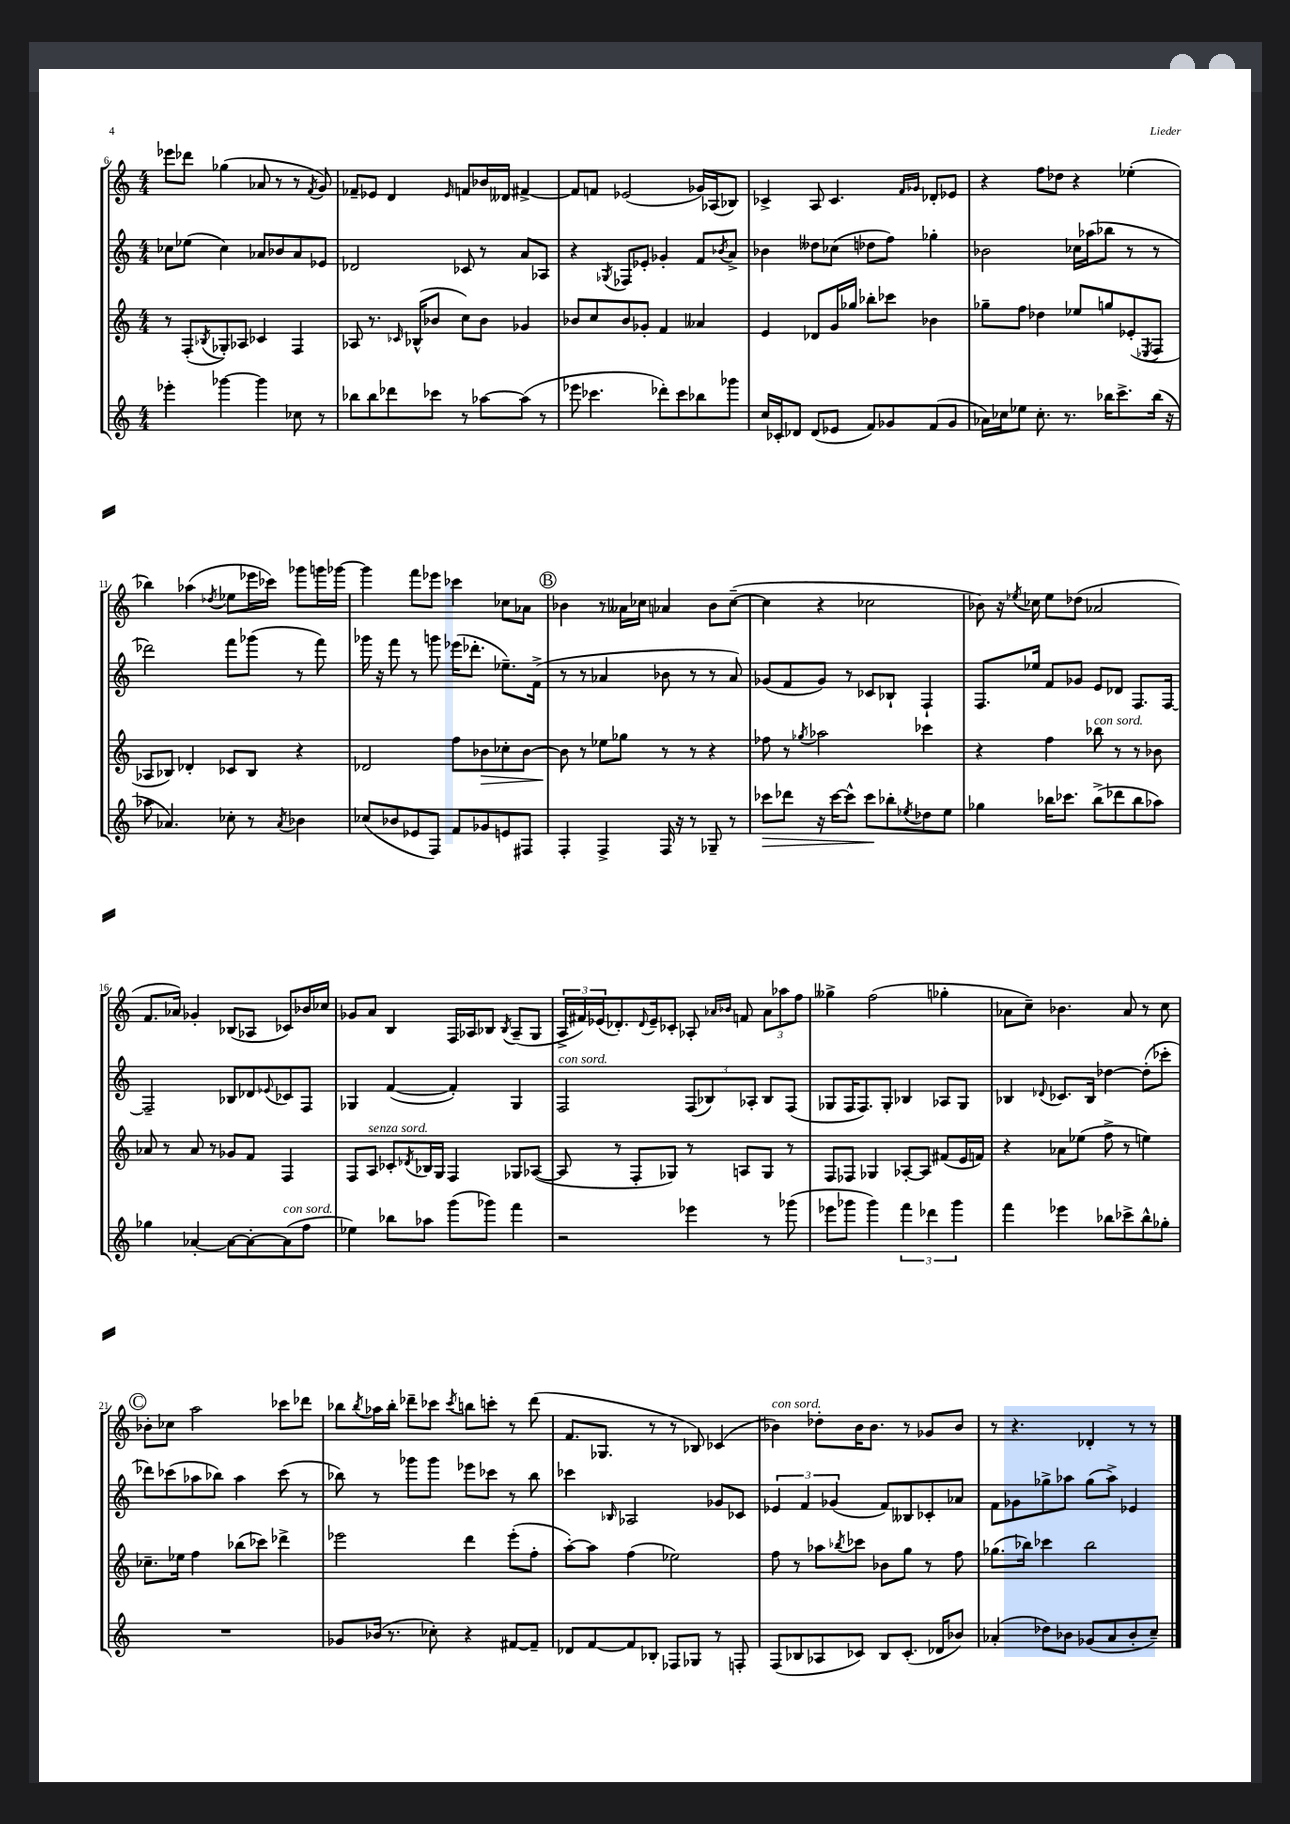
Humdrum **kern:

**kern	**dynam	**kern	**dynam	**kern	**kern
*part4	*part4	*part3	*part3	*part2	*part1
*staff4	*staff4	*staff3	*staff3	*staff2	*staff1
*clefG2	*	*clefG2	*	*clefG2	*clefG2
*k[]	*	*k[]	*	*k[]	*k[]
*M4/4	*	*M4/4	*	*M4/4	*M4/4
=6	=6	=6	=6	=6	=6
4eee-X'\	.	8r	.	8cc-X\L	8eee-X\L
.	.	(8F'/L	.	(8ee-X\J	8ddd-X\J
.	.	8qB-X/	.	.	.
[4ggg-X\	.	8G-X'/)	.	4cc-\)	(4gg-X\
.	.	8A-X/J	.	.	.
4ggg-\]	.	4c-X/	.	8a-X/L	8a-X/
.	.	.	.	8b-X/	8r
8cc-X\	.	4F/	.	8a-/	8r
.	.	.	.	.	8qf/
8r	.	.	.	8e-X/J	8g/)
=7	=7	=7	=7	=7	=7
8bb-X\L	.	8A-X/	.	2d-X/	8f-X~/L
8bb-\	.	8.r	.	.	8e-X/J
8ddd-X\	.	.	.	.	4d/
.	.	16qqc-X/	.	.	.
.	.	(16B-X^^/KL	.	.	.
8ccc-X\J	.	8b-X/J	.	.	.
.	.	.	.	.	16qqe-/
8r	.	8cc\L)	.	8c-X/	8fn/L
[8aa-X\L	.	8b-\J	.	8r	16b-X/L
.	.	.	.	.	16d--X/JJ
(8aa-\J]	.	4g-X/	.	8a/L	[4f#X^/
8r	.	.	.	8A-X/J	.
=8	=8	=8	=8	=8	=8
8eee-X\	.	8b-X/L	.	4r	8f#/L]
4.ccc-X\	.	8cc/	.	.	8fn/J
.	.	.	.	8qG-X/	.
.	.	8b-/	.	8F-X/L	(2e-X/
.	.	8g-X'/J	.	8e-X'/J	.
8ddd-X'\L)	.	4f/	.	4g-X'/	.
8ccc-\	.	.	.	.	.
8bb-X\	.	4a--X/	.	8f/L	16g-X/LL)
.	.	.	.	.	(16A-X/J
.	.	.	.	8qb-X/	.
8ggg-X\J	.	.	.	8a^/J	8B-X/J)
=9	=9	=9	=9	=9	=9
16cc/LL	.	4e/	.	4b-X\	4c-X^/
16c-X'/J	.	.	.	.	.
8d-X/J	.	.	.	.	.
(8d-/L	.	8d-X/L	.	8dd--X\L	8A/
8e-X/J	.	16g/L	.	(8cc-X\J	4.c-/
.	.	16gg-X/JJ	.	.	.
8f/L)	.	8bb-X'\L	.	8dd-X\L	.
8g-X/	.	8ccc-X\J	.	8ff\J)	.
.	.	.	.	.	16qqf/LL
.	.	.	.	.	16qqg-X/JJ
(8f/	.	4b-X\	.	4gg-X'\	8d-X'/L
8g-/J	.	.	.	.	8e-X/J
=10	=10	=10	=10	=10	=10
16a-X\LL)	.	8gg-X~\L	.	2b-X\	4r
16cc-X\J	.	.	.	.	.
8ee-X\J	.	8ff\J	.	.	.
8.cc-'\	.	4dd-X\	.	.	8ff\L
.	.	.	.	.	8dd-X\J
8.r	.	.	.	.	.
.	.	8ee-X/L	.	16cc-X\LL	4r
.	.	.	.	(16aa-X\J	.
16bb-X\KL	.	8ggn/	.	8bb-X\J	.
8.ccc^\	.	.	.	.	.
.	.	(8e-X'/	.	8r	(4ee-X'\
.	.	8qE-X/	.	.	.
(16bb-\Jk	.	8F/J	.	8r	.
16r	.	.	.	.	.
!!LO:LB:g=z
=11	=11	=11	=11	=11	=11
8aa-X\	.	8A-X/L	.	2ddd-X\)	4bb-X\)
4.a-X/)	.	8B-X/J)	.	.	.
.	.	4d-X'/	.	.	(4aa-X\
.	.	.	.	.	8qdd-X/
8cc-X'\	.	8c-X/L	.	8fff\L	8ee-X\L
8r	.	8B-/J	.	(8ggg-X\J	16eee-X\L
.	.	.	.	.	16ccc-X\JJ)
8qa-/	.	.	.	.	.
4b-X\	.	4r	.	8r	8ggg-X\L
.	.	.	.	8fff\)	16gggn\L
.	.	.	.	.	[16ggg-X\JJ
=12	=12	=12	=12	=12	=12
(8cc-X/L	.	2d-X/	.	16ggg-X\	4ggg-\]
.	.	.	.	16r	.
8b-X/	.	.	.	8fff\	.
8e-X/	.	.	.	8r	8fff\L
8F/J)	.	.	.	8gggn\	8eee-X\J
8f/L	.	8ff\L	.	(16eee-X\KL	4ccc-X\
.	.	.	.	8.ddd-X'\J	.
!	!	!	!LO:HP:b	!	!
8g-X/	.	8b-X\	>	.	.
8en/	.	8cc-X'\	.	8.ee-X~\L)	8cc-X\L
8F#X/J	.	[8b-\J	.	.	8a-X\J
.	.	.	.	(16f^\Jk	.
!!LO:REH:place=s1:t=B
=13	=13	=13	=13	=13	=13
4F'/	.	8b-\]	.	8r	4b-X\
.	.	8r	]	8r	.
4F^/	.	8ee-X\L	.	4a-X/	8r
.	.	8gg-X\J	.	.	16a--X\LL
.	.	.	.	.	16cc-X\JJ
16F/	.	8r	.	8b-X\	4a-X/
16r	.	.	.	.	.
8r	.	8r	.	8r	.
8G-X~/	.	4r	.	8r	8b-\L
8r	.	.	.	8a-/)	([8cc-~\J
=14	=14	=14	=14	=14	=14
!	!LO:HP:b	!	!	!	!
8ccc-X\L	>	8ff-X\	.	(8g-X/L	4cc-\]
8ddd-X\J	.	8r	.	8f/	.
.	.	8qgg-X/	.	.	.
16r	.	2aa-X\	.	8g-/J)	4r
[16ccc-\KL	.	.	.	.	.
8ccc-^^\J]	.	.	.	8r	.
8ccc-\L	.	.	.	8c-X/L	2cc-X\
8bb-X'\	]	.	.	8B-X`/J	.
8qee-X/	.	.	.	.	.
8dd-X\	.	4ccc-X\	.	4F`/	.
8ee-\J	.	.	.	.	.
=15	=15	=15	=15	=15	=15
4gg-X\	.	4r	.	8.F/L	8b-X\)
.	.	.	.	.	16r
.	.	.	.	.	8qee-X/
.	.	.	.	16ee-X/Jk	16cc-X\
16bb-X\KL	.	4ff\	.	8f/L	8ee-\L
8.ccc-X\J	.	.	.	.	.
.	.	.	.	8g-X/J	(8dd-X\J
!	!	!LO:TX:a:i:t=con sord.	!	!	!
(8bb-^\L	.	8bb-X\	.	8e/L	2a-X/
8ddd-X\	.	8r	.	8d-X/J	.
8bb-\	.	8r	.	8.F/L	.
8aa-X\J)	.	8b-X\	.	.	.
.	.	.	.	[16F/Jk	.
!!LO:LB:g=z
=16	=16	=16	=16	=16	=16
4gg-X\	.	8a-X/	.	2F~/]	8.f/L
.	.	8r	.	.	.
.	.	.	.	.	16a-X/Jk)
[4a-X'/	.	8a-/	.	.	4g-X'/
.	.	8r	.	.	.
8a-\L_	.	8g-X/L	.	8B-X/L	(8B-X/L
8a-'\_	.	8f/J	.	8d-X/	8A-X/J
.	.	.	.	8qqe-X/	.
!LO:TX:a:i:t=con sord.	!	!	!	!	!
(8a-\]	.	4F/	.	8c-X/	8c-X/L)
8ff\J	.	.	.	8F/J	16b-X/L
.	.	.	.	.	16cc-X/JJ
=17	=17	=17	=17	=17	=17
4ee-X\)	.	8F/L	.	4G-X/	8g-X/L
!	!	!LO:TX:a:i:t=senza sord.	!	!	!
.	.	8A/J	.	.	8a/J
8bb-X\L	.	8c-X'/L	.	([4f/	4B/
.	.	8qd-X/	.	.	.
8aa-X\J	.	16B-X/L	.	.	.
.	.	16G/JJ	.	.	.
(8ggg\L	.	4F/	.	4f'/])	16F/LL
.	.	.	.	.	16A-X/J
8ggg-X\J)	.	.	.	.	8B-X/J
.	.	.	.	.	8qB-/
4fff\	.	8G-X/L	.	4G-/	(8A-~/L
.	.	([8A-X/J	.	.	8G/J
=18	=18	=18	=18	=18	=18
!	!	!	!	!LO:TX:a:i:t=con sord.	!
2r	.	8A-/]	.	2F/	24A^/LL
.	.	.	.	.	24f#X/)
.	.	.	.	.	(24e-X/J
.	.	8r	.	.	8.d-X'/)
.	.	8F'/L	.	.	.
.	.	.	.	.	8qqd-/
.	.	.	.	.	16e-~/k
.	.	8G-X/J)	.	.	8c-X'/J
4eee-X\	.	8r	.	(12F/L	8A-X'/
.	.	.	.	12B-X/)	.
.	.	.	.	.	16qqa-X/LL
.	.	.	.	.	16qqb-X/JJ
.	.	8An/L	.	.	8fn/
.	.	.	.	12A-X'/J	.
8r	.	8G-/J	.	8B-/L	12a-\L
.	.	.	.	.	12aa-X\
(8ggg-X\	.	8r	.	(8F/J	.
.	.	.	.	.	12ff\J
=19	=19	=19	=19	=19	=19
8eee-X\L	.	8F/L	.	8G-X/L	4gg--X^\
8ggg-X\J	.	8F-X/J	.	16F/K	.
.	.	.	.	8.F/)	.
4ggg-\)	.	4G-X/	.	.	(2ff\
.	.	.	.	8G-'/J	.
6fff\	.	[8A-X'/L	.	4B-X/	.
.	.	8A-/J]	.	.	.
6ddd-X\	.	.	.	.	.
.	.	(8f#X/L	.	8A-X/L	4gg-X'\
6ggg-\	.	.	.	.	.
.	.	16e/L	.	8G-/J	.
.	.	16fn/JJ)	.	.	.
=20	=20	=20	=20	=20	=20
4fff\	.	4r	.	4B-X/	8a-X\L
.	.	.	.	.	8cc~\J)
.	.	.	.	8qqd-X/	.
4eee-X\	.	8a-X\L	.	8.c-X/L	4.b-X\
.	.	(8ee-X\J	.	.	.
.	.	.	.	16B-/Jk	.
8bb-X\L	.	8ff^\	.	[4dd-X\	.
8ccc-X^\	.	8r	.	.	8a-/
8bb-^^\	.	4een\)	.	(8dd-'\L]	8r
8gg-X'\J	.	.	.	8ccc-X'\J	8cc\
!!LO:LB:g=z
!!LO:REH:place=s1:t=C
=21	=21	=21	=21	=21	=21
1r	.	8.cc-X~\L	.	8ddd-X\L)	8b-X'\L
.	.	.	.	(8ccc-X\	8cc-X\J
.	.	16ee-X\Jk	.	.	.
.	.	4ff\	.	8aa-X\	2aa\
.	.	.	.	8bb-X\J)	.
.	.	(8bb-X\L	.	4aa-\	.
.	.	8ccc-X\J)	.	.	.
.	.	4ddd-X^\	.	(8ccc-\	8ccc-X\L
.	.	.	.	8r	8ddd-X\J
=22	=22	=22	=22	=22	=22
8g-X/L	.	2eee-X\	.	8bb-X\)	8bb-X\L
.	.	.	.	.	8qbb-/
(16b-X/Jk	.	.	.	8r	16aa-X\L
8.r	.	.	.	.	16bb-'\JJ
.	.	.	.	8ggg-X\L	8ddd-X~\L
8cc-X'\)	.	.	.	8ggg-\J	8ccc-X\J
.	.	.	.	.	8qccc-/
4r	.	4ddd\	.	8eee-X\L	8bbn\L
.	.	.	.	8ccc-X\J	8cccn'\J
[8f#X/L	.	(8eee-'\L	.	8r	8r
8f#~/J]	.	8ff'\J	.	8bb-\	(8ddd-\
=23	=23	=23	=23	=23	=23
8d-X/L	.	[8aa'\L)	.	4ccc-X\	8.f/L
[8f/	.	8aa\J]	.	.	.
.	.	.	.	.	8.G-X/J
.	.	.	.	16qqB-X/	.
8f/]	.	(4ff\	.	2A-X/	.
8B-X'/J	.	.	.	.	8r
8F-X/L	.	2ee-X\)	.	.	8r
8G-X/J	.	.	.	.	8B-X/)
8r	.	.	.	8g-X/L	(4c-X/
8Fn'/	.	.	.	8c-X/J	.
=24	=24	=24	=24	=24	=24
!	!	!	!	!	!LO:TX:a:i:t=con sord.
(8F/L	.	8ff\	.	6e-X/	4b-X\)
8B-X/	.	8r	.	.	.
.	.	.	.	6f/	.
8A-X/	.	8aa-X\L	.	.	8dd-X'\L
.	.	.	.	(6g-X/	.
.	.	8qbb-X/	.	.	.
8c-X/J)	.	8ccc-X\J	.	.	16b-\K
.	.	.	.	.	8.b-\J
8B-/L	.	8b-X\L	.	8f/L)	.
(8.c-'/J	.	8gg\J	.	8B--X/	8r
.	.	8r	.	8c-X'/	8g-X/L
16d-X/KL	.	.	.	.	.
8b-X/J)	.	8ff\	.	8a-X/J	8b-/J
=25	=25	=25	=25	=25	=25
(4a-X'/	.	(8.gg-X\L	.	8f\L	8r
.	.	.	.	8g-X\	4.r
.	.	16bb-X\Jk)	.	.	.
8dd-X\L)	.	4ccc-X\	.	8gg-X^\	.
8b-X\J	.	.	.	8aa-X\J	.
(8g-X/L	.	2bb-\	.	(8gg-\L	4d-X'/
8a-/	.	.	.	8aa-^\J)	.
8b-'/	.	.	.	4e-X/	8r
8cc~/J)	.	.	.	.	8r
==	==	==	==	==	==
*-	*-	*-	*-	*-	*-
